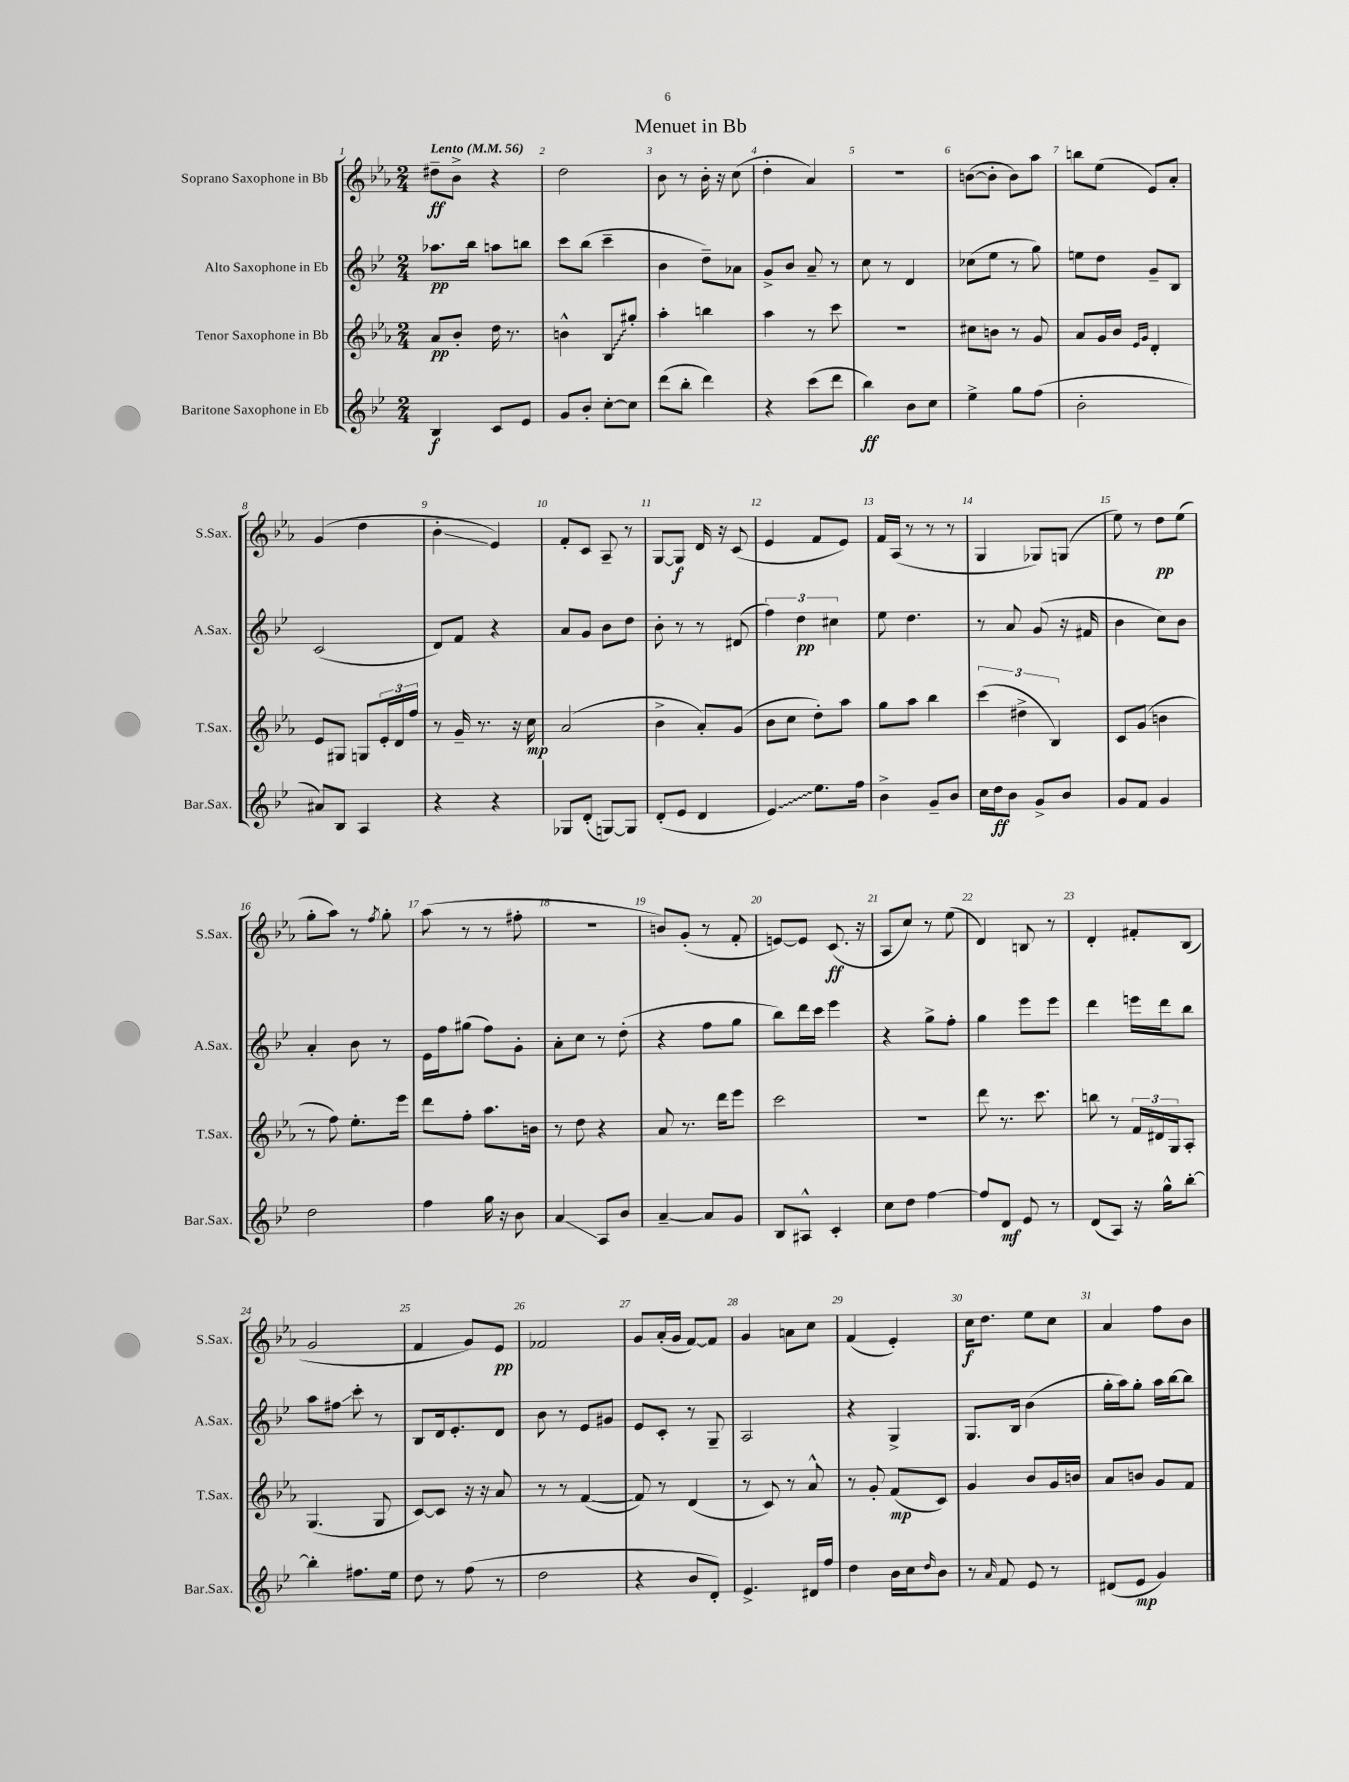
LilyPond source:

\header { title = "Menuet in Bb" }
<<
\new StaffGroup <<
\new Staff = "s0" \with { instrumentName = "Soprano Saxophone in Bb" shortInstrumentName = "S.Sax." } {
    \clef treble \key ees \major \numericTimeSignature \time 2/4 \tempo "Lento" 4 = 56
    dis''8--\ff bes'8-> r4 |
    d''2 |
    bes'8 r8 bes'16-. r16 c''8( |
    d''4-. aes'4) |
    r2 |
    b'8~( b'8-. b'8) aes''8 |
    b''8 ees''8( ees'8) aes'8-. |
    g'4( d''4 |
    bes'4-.\glissando ees'4) |
    f'8-. c'8 aes8-- r8 |
    g8~ g8\f d'16 r16 c'8( |
    ees'4 f'8 ees'8) |
    f'16 aes16( r8 r8 r8 |
    g4 ges8) g8( |
    ees''8) r8 d''8\pp ees''8( |
    g''8-. aes''8) r8 \acciaccatura { f''8 } g''8-. |
    aes''8( r8 r8 fis''8-. |
    R2 |
    b'8) g'8-.( r8 f'8-. |
    e'8~) e'8 c'8.\ff( r16 |
    aes8 c''8) r8 ees''8( |
    d'4) b8 r8 |
    d'4-. fis'8-. bes8( |
    g'2 |
    f'4 g'8) ees'8\pp |
    fes'2 |
    g'8 aes'16-.( g'16 f'8~) f'8 |
    g'4 a'8 c''8 |
    f'4( ees'4-.) |
    c''16\f d''8. ees''8 c''8 |
    aes'4 f''8 bes'8 \bar "|." |
}
\new Staff = "s1" \with { instrumentName = "Alto Saxophone in Eb" shortInstrumentName = "A.Sax." } {
    \clef treble \key bes \major \numericTimeSignature \time 2/4
    aes''8.\pp bes''16 a''8 b''8 |
    c'''8 bes''8( c'''4-- |
    bes'4 d''8--) aes'8 |
    g'8-> bes'8 a'8-- r8 |
    c''8 r8 d'4 |
    ces''8( ees''8 r8 g''8) |
    e''8 d''8 g'8-- bes8 |
    c'2( |
    d'8) f'8 r4 |
    a'8 g'8 bes'8 d''8 |
    bes'8-. r8 r8 dis'8( |
    \tuplet 3/2 { f''4) d''4\pp cis''4 } |
    ees''8 d''4. |
    r8 a'8 g'8( r16 fis'16 |
    bes'4 c''8) bes'8 |
    a'4-. bes'8 r8 |
    ees'16 f''16 gis''8( f''8) g'8-. |
    a'8-. c''8 r8 d''8-.( |
    r4 f''8 g''8 |
    bes''8) d'''16 c'''16 ees'''4 |
    r4 g''8-> f''8-. |
    g''4 ees'''8 ees'''8 |
    d'''4 e'''16 d'''16 bes''8 |
    a''8 fis''8\glissando c'''8-. r8 |
    bes8 d'16 ees'8.-. d'8 |
    bes'8 r8 ees'8 gis'8 |
    ees'8 c'8-. r8 g8-- |
    a2 |
    r4 g4-> |
    g8. bes16 bes'4( |
    g''16-. a''16) g''8-. a''16 bes''16~ bes''8 \bar "|." |
}
\new Staff = "s2" \with { instrumentName = "Tenor Saxophone in Bb" shortInstrumentName = "T.Sax." } {
    \clef treble \key ees \major \numericTimeSignature \time 2/4
    aes'8\pp bes'8-. d''16 r8. |
    b'4-^ \once \override Glissando.style = #'zigzag bes8\glissando gis''8-. |
    aes''4-. b''4 |
    aes''4 r8 c'''8 |
    r2 |
    cis''8 b'8 r8 g'8 |
    aes'8 g'16 bes'16 \grace { ees'16 g'16 } d'4-. |
    ees'8 gis8 g8 \tuplet 3/2 { ees'16-. d'16 f''16 } |
    r8 g'16-- r8. r16 c''16\mp |
    aes'2( |
    bes'4-> aes'8-.) g'8( |
    bes'8 c''8 d''8-.) aes''8 |
    g''8 aes''8 bes''4 |
    \tuplet 3/2 { c'''4( dis''4-> bes4) } |
    c'8 g'8( b'4 |
    r8 f''8) ees''8.-. ees'''16 |
    d'''8 f''8-. aes''8. b'16 |
    r8 d''8 r4 |
    aes'8 r8. d'''16 ees'''8 |
    c'''2 |
    r2 |
    d'''8 r8. c'''8. |
    b''8 r8 \tuplet 3/2 { f'16 dis'16 g16 } aes8-. |
    g4.( g8 |
    c'8~) c'8 r16 r16 aes'8 |
    r8 r8 f'4~( |
    f'8) r8 d'4( |
    r8 c'8) r8 aes'8-^ |
    r8 g'8-. f'8\mp( c'8) |
    g'4 bes'8 g'16 b'16 |
    aes'8 b'8 g'8 f'8 \bar "|." |
}
\new Staff = "s3" \with { instrumentName = "Baritone Saxophone in Eb" shortInstrumentName = "Bar.Sax." } {
    \clef treble \key bes \major \numericTimeSignature \time 2/4
    bes4\f c'8 ees'8 |
    g'8 bes'8-. c''8~-. c''8 |
    d'''8( bes''8-. d'''4) |
    r4 c'''8( d'''8 |
    bes''4\ff) bes'8 c''8 |
    ees''4-> g''8 f''8( |
    bes'2-. |
    ais'8) bes8 a4 |
    r4 r4 |
    ges8 d'8-.( g8~) g8 |
    d'8-.( ees'8 d'4 |
    \once \override Glissando.style = #'zigzag ees'4\glissando) ees''8. f''16 |
    bes'4-> g'8-- bes'8 |
    c''16 d''16\ff bes'8 g'8-> bes'8 |
    g'8 f'8 g'4 |
    d''2 |
    f''4 g''16 r16 bes'8 |
    a'4\glissando a8 bes'8 |
    a'4~-- a'8 g'8 |
    bes8 ais8-^ c'4-. |
    c''8 d''8 f''4~ |
    f''8 d'8\mf ees'8 r8 |
    d'8( a8) r16 g''16-^ bes''8~-. |
    bes''4-. fis''8. ees''16 |
    d''8 r8 f''8( r8 |
    d''2 |
    r4 bes'8 d'8-.) |
    ees'4.-> dis'16 f''16 |
    d''4 bes'16 c''16 \grace { d''16 } bes'8 |
    r8 \grace { a'16 } f'8 ees'8 r8 |
    dis'8( ees'8\mp g'4) \bar "|." |
}
>>
>>
\layout { \context { \Score \override BarNumber.break-visibility = ##(#f #t #t) barNumberVisibility = #all-bar-numbers-visible } }
